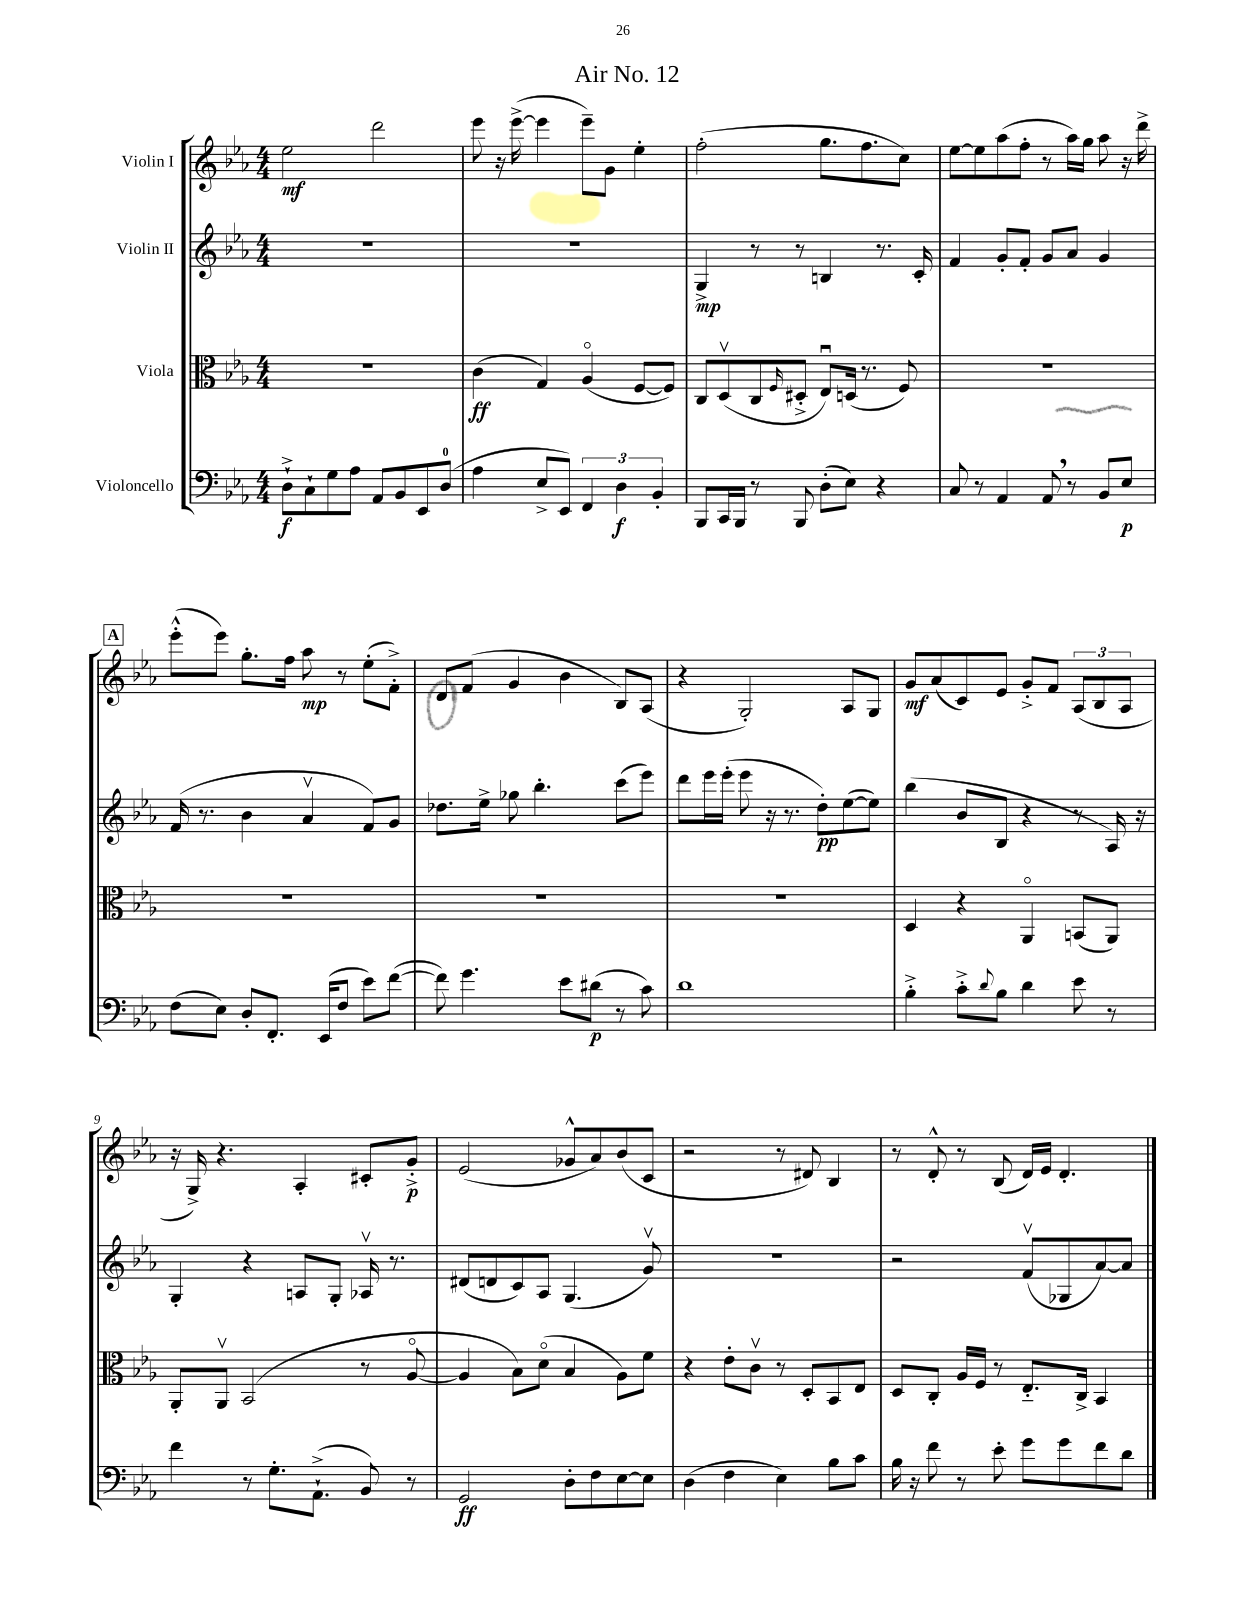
\header { title = "Air No. 12" }
<<
\new StaffGroup <<
\new Staff = "s0" \with { instrumentName = "Violin I" } {
    \clef treble \key ees \major \numericTimeSignature \time 4/4
    ees''2\mf d'''2 |
    ees'''8 r16 ees'''16~->( ees'''4 ees'''8--) g'8 ees''4-. |
    f''2-.( g''8. f''8. c''8) |
    ees''8~ ees''8 aes''8( f''8-. r8 aes''16) g''16 aes''8 r16 d'''16-> |
    \mark \markup { \box "A" } ees'''8-.-^( ees'''8) g''8.-. f''16 aes''8\mp r8 ees''8-.( f'8-.->) |
    d'8 f'8( g'4 bes'4 bes8) aes8( |
    r4 g2-.) aes8 g8 |
    g'8\mf aes'8( c'8) ees'8 g'8-.-> f'8 \tuplet 3/2 { aes8( bes8 aes8 } |
    r16 g16->) r4. aes4-. cis'8-. g'8-.->\p |
    ees'2( ges'8-^ aes'8) bes'8( c'8 |
    r2 r8 dis'8) bes4 |
    r8 d'8-.-^ r8 bes8( d'16) ees'16 d'4.-. \bar "|." |
}
\new Staff = "s1" \with { instrumentName = "Violin II" } {
    \clef treble \key ees \major \numericTimeSignature \time 4/4
    R1 |
    R1 |
    g4->\mp r8 r8 b4 r8. c'16-. |
    f'4 g'8-. f'8-. g'8 aes'8 g'4 |
    \mark \markup { \box "A" } f'16( r8. bes'4 aes'4\upbow f'8) g'8 |
    des''8. ees''16-> ges''8 bes''4.-. c'''8( ees'''8) |
    d'''8 ees'''16 ees'''16-.( ees'''8 r16 r8. d''8-.\pp) ees''8~( ees''8) |
    bes''4( bes'8 bes8 r4 r8 aes16) r16 |
    g4-. r4 a8 g8-. aes16\upbow r8. |
    dis'8( d'8 c'8) aes8 g4.( g'8\upbow) |
    R1 |
    r2 f'8\upbow( ges8 aes'8~) aes'8 \bar "|." |
}
\new Staff = "s2" \with { instrumentName = "Viola" } {
    \clef alto \key ees \major \numericTimeSignature \time 4/4
    R1 |
    c'4\ff( g4) aes4\flageolet( f8~ f8) |
    c8 d8\upbow( c8 \grace { f16 } dis8-.-> ees8\downbow) d16( r8. f8) |
    R1 |
    \mark \markup { \box "A" } R1 |
    R1 |
    R1 |
    d4 r4 aes,4\flageolet b,8( aes,8) |
    aes,8-. aes,8\upbow bes,2( r8 aes8~\flageolet |
    aes4 bes8) d'8\flageolet( bes4 aes8) f'8 |
    r4 ees'8-. c'8\upbow r8 d8-. bes,8 ees8 |
    d8 c8-. aes16 f16 r8 ees8.-_ c16-> bes,4 \bar "|." |
}
\new Staff = "s3" \with { instrumentName = "Violoncello" } {
    \clef bass \key ees \major \numericTimeSignature \time 4/4
    d8-!->\f c8-! g8 aes8 aes,8 bes,8 ees,8 d8-0( |
    aes4 ees8-> ees,8) \tuplet 3/2 { f,4 d4\f bes,4-. } |
    bes,,8 c,16 bes,,16 r8 bes,,8 d8-.( ees8) r4 |
    c8 r8 aes,4 aes,8 \breathe r8 bes,8 ees8\p |
    \mark \markup { \box "A" } f8( ees8) d8-. f,8.-. ees,16( f8 ees'8) f'8~( |
    f'8) g'4. ees'8 dis'8\p( r8 c'8) |
    d'1 |
    bes4-.-> c'8-.-> \appoggiatura { d'8 } bes8 d'4 ees'8 r8 |
    f'4 r8 g8.-. aes,8.-!->( bes,8) r8 |
    g,2\ff d8-. f8 ees8~ ees8 |
    d4( f4 ees4) bes8 c'8 |
    bes16 r16 f'8 r8 ees'8-. g'8 g'8 f'8 d'8 \bar "|." |
}
>>
>>
